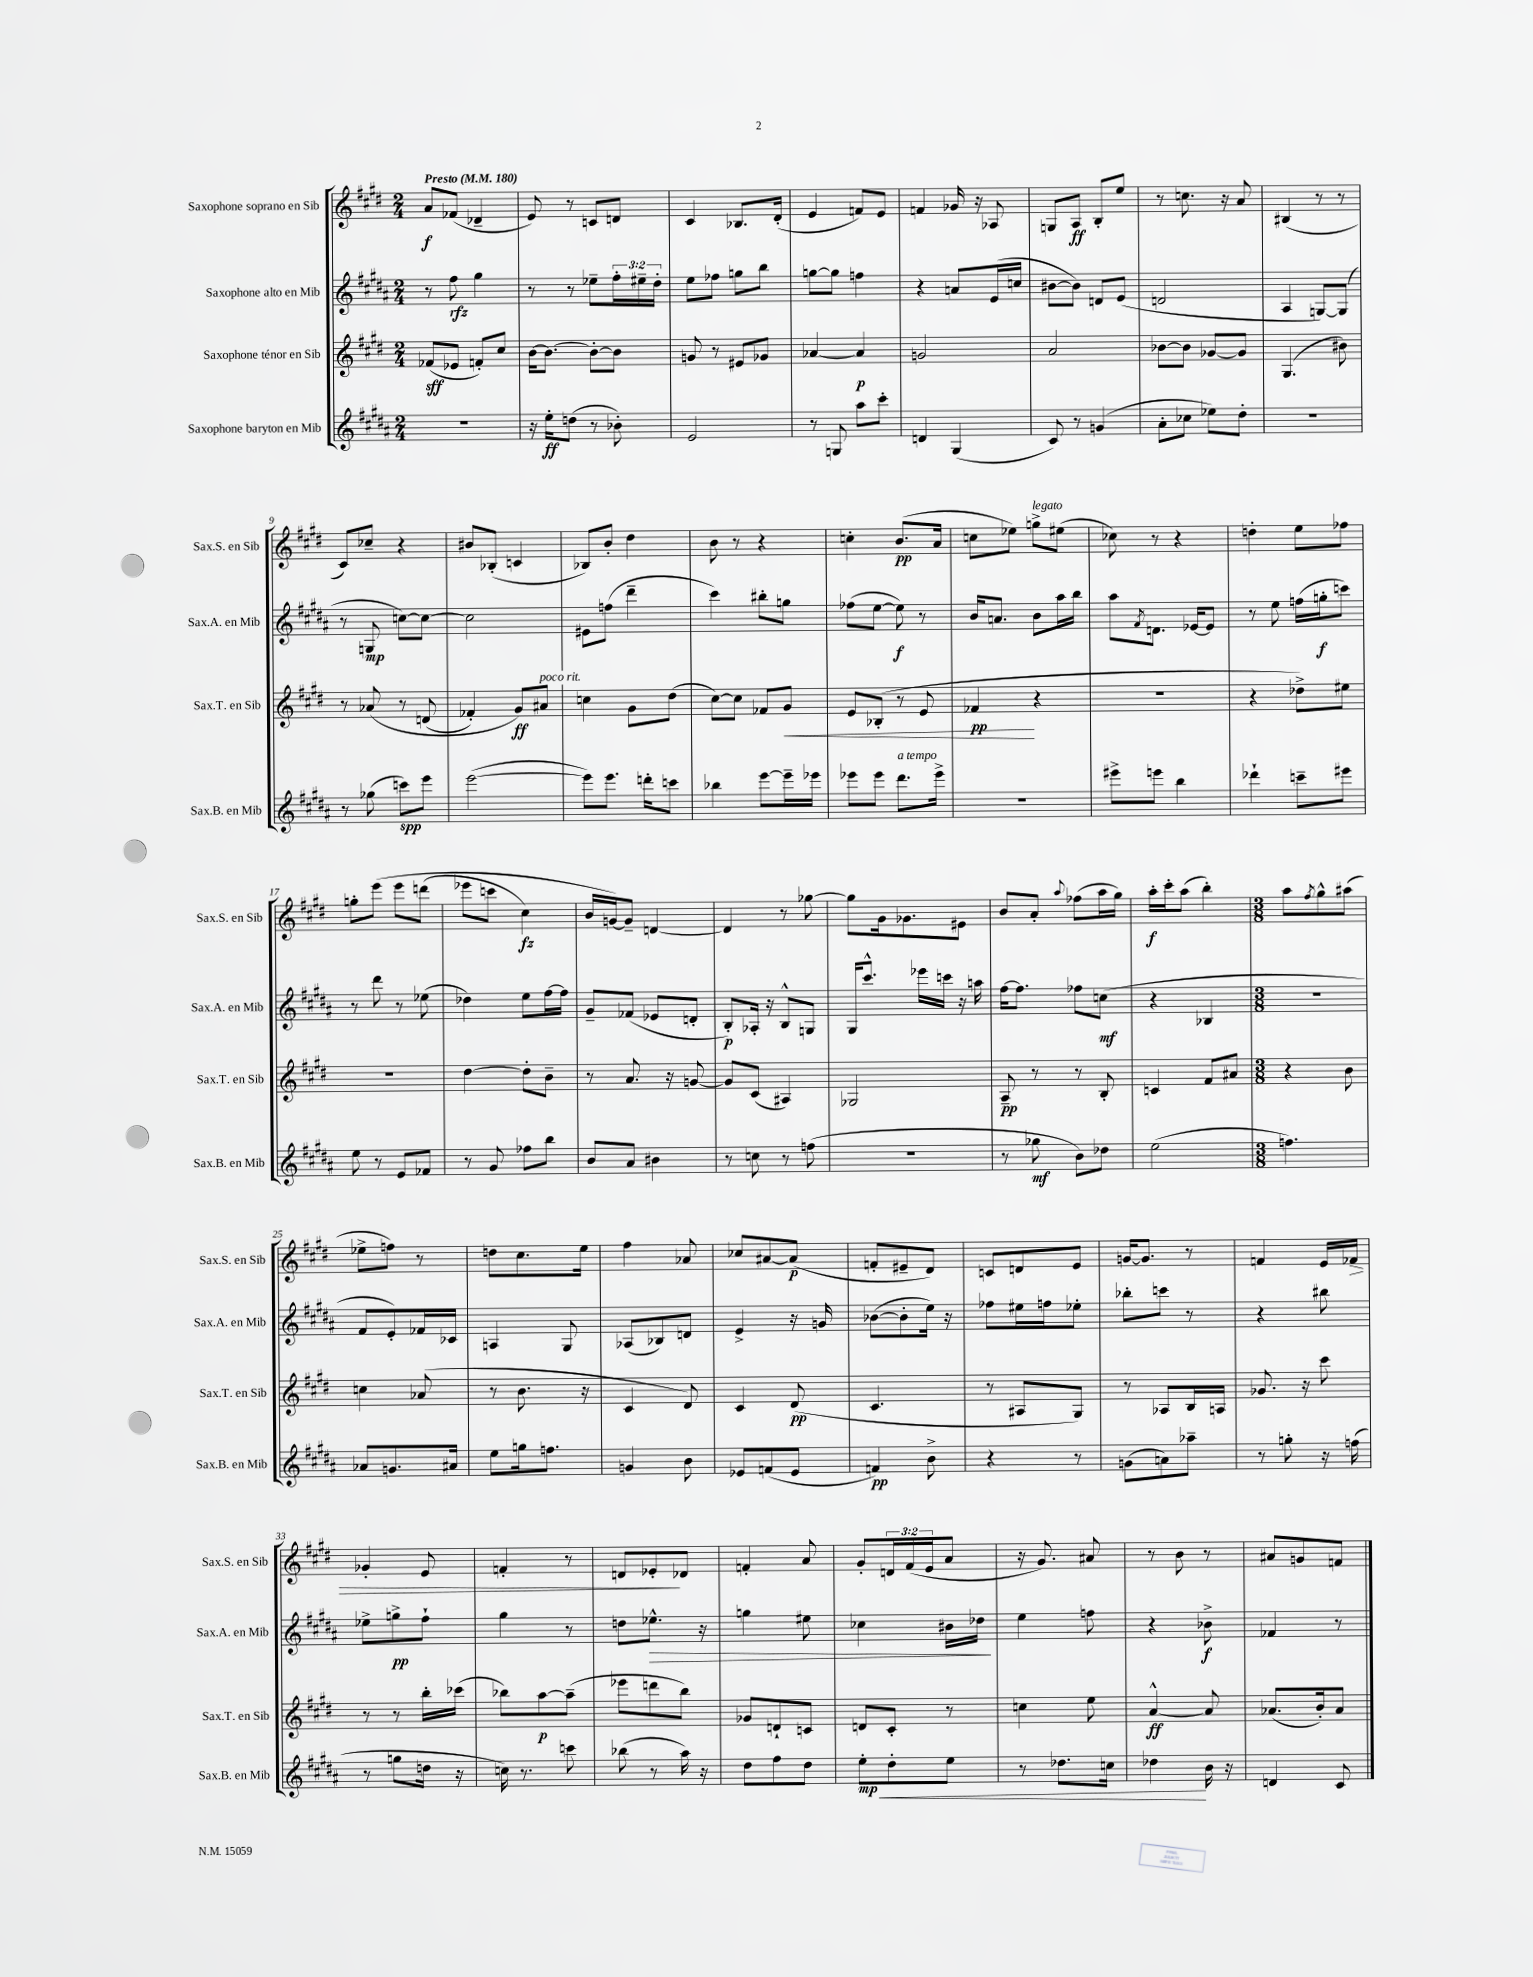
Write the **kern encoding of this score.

**kern	**dynam	**kern	**dynam	**kern	**dynam	**kern	**dynam
*part4	*part4	*part3	*part3	*part2	*part2	*part1	*part1
*staff4	*staff4	*staff3	*staff3	*staff2	*staff2	*staff1	*staff1
*I"Saxophone baryton en Mib	*	*I"Saxophone ténor en Sib	*	*I"Saxophone alto en Mib	*	*I"Saxophone soprano en Sib	*
*I'Sax.B. en Mib	*	*I'Sax.T. en Sib	*	*I'Sax.A. en Mib	*	*I'Sax.S. en Sib	*
*clefG2	*	*clefG2	*	*clefG2	*	*clefG2	*
*k[f#c#g#d#a#]	*	*k[f#c#g#d#]	*	*k[f#c#g#d#a#]	*	*k[f#c#g#d#]	*
*M2/4	*	*M2/4	*	*M2/4	*	*M2/4	*
*MM180	*	*MM180	*	*MM180	*	*MM180	*
=1	=1	=1	=1	=1	=1	=1	=1
!	!	!	!	!	!	!LO:TX:a:B:t=Presto	!
2r	.	(8f-X/L	sff	8r	.	8a/L	f
.	.	8e-X/J	.	8ff#\	rfz	(8f-X/J	.
.	.	8fn'/L)	.	4gg#\	.	4d-X~/	.
.	.	8cc#/J	.	.	.	.	.
=2	=2	=2	=2	=2	=2	=2	=2
16r	.	[16b\KL	.	8r	.	8e/)	.
16ee'\KL	ff	8.b\J_	.	.	.	.	.
(8ddn\J	.	.	.	8r	.	8r	.
8r	.	8b'\L_	.	8ee-X~\L	.	8cn/L	.
8b-X'\)	.	8b\J]	.	24ff#'\L	.	8dn/J	.
.	.	.	.	24ee#X~\	.	.	.
.	.	.	.	24dd#'\JJ	.	.	.
=3	=3	=3	=3	=3	=3	=3	=3
2e/	.	8gn/	.	8ee\L	.	4c#/	.
.	.	8r	.	8ff-X\J	.	.	.
.	.	8e#X/L	.	8ggn\L	.	8.B-X/L	.
.	.	8g-X/J	.	8bb\J	.	.	.
.	.	.	.	.	.	(16d#'/Jk	.
=4	=4	=4	=4	=4	=4	=4	=4
8r	.	[4a-X/	.	[8ggn\L	.	4e/	.
8Gn/	.	.	.	8gg\J]	.	.	.
8aa#\L	.	4a-/]	p	4ffn\	.	8fn/L)	.
8ccc#'\J	.	.	.	.	.	8e/J	.
=5	=5	=5	=5	=5	=5	=5	=5
4dn/	.	2gn/	.	4r	.	4fn/	.
(4G#/	.	.	.	8an/L	.	16g-X/	.
.	.	.	.	.	.	16r	.
.	.	.	.	(16e/L	.	8A-X/	.
.	.	.	.	16ccn/JJ	.	.	.
=6	=6	=6	=6	=6	=6	=6	=6
8c#/)	.	2a/	.	[8b#X\L	.	8Gn/L	.
8r	.	.	.	8b#\J])	.	8A/J	ff
(4gn/	.	.	.	8dn/L	.	8B'/L	.
.	.	.	.	(8e/J	.	8ee/J	.
=7	=7	=7	=7	=7	=7	=7	=7
8a#'\L	.	[8b-X\L	.	2dn/	.	8r	.
8cc-X\J	.	8b-\J]	.	.	.	8.ccn\	.
8ee-X\L)	.	[8g-X/L	.	.	.	.	.
.	.	.	.	.	.	16r	.
8dd#'\J	.	8g-/J]	.	.	.	8a/	.
=8	=8	=8	=8	=8	=8	=8	=8
2r	.	(4.G#/	.	4A#/	.	(4B#X/	.
.	.	.	.	[8Gn/L)	.	8r	.
.	.	8b#X\)	.	(8G/J]	.	8r	.
!!LO:LB:g=z
=9	=9	=9	=9	=9	=9	=9	=9
8r	.	8r	.	8r	.	8c#/L)	.
(8gg-X\	.	(8a-X/	.	8Gn/	mp	8cc-X~/J	.
8cccn\L)	spp	8r	.	[8ccn\L)	.	4r	.
8eee\J	.	(8dn/	.	8cc\J_	.	.	.
=10	=10	=10	=10	=10	=10	=10	=10
([2eee\	.	4f-X'/)	.	2cc\]	.	8b#X/L	.
.	.	.	.	.	.	(8B-X'/J	.
.	.	8g#/L)	ff	.	.	4cn/	.
!	!	!LO:TX:a:i:t=poco rit.	!	!	!	!	!
.	.	8a#X/J	.	.	.	.	.
=11	=11	=11	=11	=11	=11	=11	=11
8eee\L])	.	4ccn\	.	8e#X\L	.	8B-X/L)	.
8.eee\J	.	.	.	(8ffn\J	.	8b'/J	.
.	.	8g#\L	.	4ddd#~\	.	4dd#\	.
16dddn'\KL	.	.	.	.	.	.	.
8cccn\J	.	(8dd#\J	.	.	.	.	.
=12	=12	=12	=12	=12	=12	=12	=12
4bb-X\	.	[8cc#\L)	.	4ccc#\)	.	8b\	.
.	.	8cc#\J]	.	.	.	8r	.
[8eee\L	.	8f-X/L	.	8bb#X'\L	.	4r	.
!	!	!	!LO:HP:b	!	!	!	!
16eee~\L]	.	8g#/J	<	8ggn\J	.	.	.
16eee-X\JJ	.	.	.	.	.	.	.
=13	=13	=13	=13	=13	=13	=13	=13
8eee-X\L	.	8e/L	.	(8ff-X\L	.	4ccn'\	.
8eee-\J	.	(8B-X'/J	.	[8ee\J	.	.	.
!LO:TX:a:i:t=a tempo	!	!	!	!	!	!	!
8.ddd#\L	.	8r	.	8ee\])	f	(8.b/L	pp
.	.	8e/	.	8r	.	.	.
16eee-^\Jk	.	.	.	.	.	16a/Jk	.
=14	=14	=14	=14	=14	=14	=14	=14
2r	.	4f-X/	pp	16b/KL	.	8ccn\L	.
.	.	.	.	8.an/J	.	.	.
.	.	.	.	.	.	8ee-X\J)	.
!	!	!	!	!	!	!LO:TX:a:i:t=legato	!
.	.	4r	[	8b\L	.	8ggn^\L	.
.	.	.	.	16aa#\L	.	(8ee#X\J	.
.	.	.	.	16bb\JJ	.	.	.
=15	=15	=15	=15	=15	=15	=15	=15
8eee#X^\L	.	2r	.	8aa#\L	.	8cc-X\)	.
.	.	.	.	8qf#/	.	.	.
8eeen\J	.	.	.	8.dn\J	.	8r	.
4bb\	.	.	.	.	.	4r	.
.	.	.	.	[16e-X/KL	.	.	.
.	.	.	.	8e-/J]	.	.	.
=16	=16	=16	=16	=16	=16	=16	=16
4ddd-X`\	.	4r	.	8r	.	4ddn'\	.
.	.	.	.	8ee\	.	.	.
8cccn~\L	.	8dd-X^\L)	.	(16ffn\LL	.	8ee\L	.
.	.	.	.	16ggn'\J	f	.	.
8eee#X\J	.	8ee#X\J	.	8cccn\J)	.	8ff-X\J	.
!!LO:LB:g=z
=17	=17	=17	=17	=17	=17	=17	=17
8ee\	.	2r	.	8r	.	8ggn'\L	.
8r	.	.	.	8ddd#\	.	(8eee\J	.
8e/L	.	.	.	8r	.	8eee\L	.
8f-X/J	.	.	.	(8ee-X\	.	(8dddn\J	.
=18	=18	=18	=18	=18	=18	=18	=18
8r	.	[4dd#\	.	4dd-X\)	.	8eee-X\L	.
8g#/	.	.	.	.	.	8cccn\J	.
8ff-X\L	.	8dd#'\L]	.	8ee\L	.	4cc#\)	fz
8bb\J	.	8b~\J	.	[16ff#\L	.	.	.
.	.	.	.	16ff#\JJ]	.	.	.
=19	=19	=19	=19	=19	=19	=19	=19
8b/L	.	8r	.	8g#~/L	.	16b/LL	.
.	.	.	.	.	.	[16gn/J)	.
8a#/J	.	8.a/	.	(8f-X/J	.	8g~/J]	.
4b#X\	.	.	.	8e-X/L	.	[4dn/	.
.	.	16r	.	.	.	.	.
.	.	[8gn/	.	8dn'/J	.	.	.
=20	=20	=20	=20	=20	=20	=20	=20
8r	.	8g/L]	.	8B'/L)	p	4d/]	.
8ccn\	.	(8c#/J	.	16A-X'/Jk	.	.	.
.	.	.	.	16r	.	.	.
8r	.	4A#X/)	.	8B^^/L	.	8r	.
(8ffn\	.	.	.	8Gn/J	.	[8gg-X\	.
=21	=21	=21	=21	=21	=21	=21	=21
2r	.	2G-X/	.	16G#/KL	.	8gg-\L]	.
.	.	.	.	8.ccc#^^/J	.	.	.
.	.	.	.	.	.	16g#\k	.
.	.	.	.	.	.	8.g-X\	.
.	.	.	.	16eee-X\LL	.	.	.
.	.	.	.	16cccn\JJ	.	.	.
.	.	.	.	16r	.	8e#X\J	.
.	.	.	.	16aan\	.	.	.
=22	=22	=22	=22	=22	=22	=22	=22
8r	.	8A~/	pp	[16ff#\KL	.	8b/L	.
.	.	.	.	8.ff#\J]	.	.	.
8gg-X\	mf	8r	.	.	.	8a'/J	.
.	.	.	.	.	.	8qqaa/	.
8b\L)	.	8r	.	8ff-X\L	.	(8ff-X\L	.
8dd-X\J	.	8B'/	.	(8ccn\J	mf	16aa\L	.
.	.	.	.	.	.	16gg#\JJ)	.
=23	=23	=23	=23	=23	=23	=23	=23
(2ee\	.	4cn/	.	4r	.	16aa'\LL	f
.	.	.	.	.	.	16ccc#'\J	.
.	.	.	.	.	.	(8aa\J	.
.	.	8f#/L	.	4B-X/	.	4bb'\)	.
.	.	8a#X/J	.	.	.	.	.
=24	=24	=24	=24	=24	=24	=24	=24
*M3/8	*	*M3/8	*	*M3/8	*	*M3/8	*
4.ffn\)	.	4r	.	4.r	.	8aa\L	.
.	.	.	.	.	.	8qff#/	.
.	.	.	.	.	.	8gg#^^\	.
.	.	8b\	.	.	.	(8aa#X\J	.
!!LO:LB:g=z
=25	=25	=25	=25	=25	=25	=25	=25
8a-X/L	.	4ccn\	.	8f#/L	.	8ee-X^\L	.
8.gn/	.	.	.	8e'/)	.	8ffn\J)	.
.	.	(8a-X/	.	16f-X/L	.	8r	.
16a#X/Jk	.	.	.	16c-X/JJ	.	.	.
=26	=26	=26	=26	=26	=26	=26	=26
8ee\L	.	8r	.	4An/	.	8ddn\L	.
16ggn\k	.	8.b\	.	.	.	8.cc#\	.
8.ffn\J	.	.	.	.	.	.	.
.	.	.	.	8G#/	.	.	.
.	.	16r	.	.	.	16ee\Jk	.
=27	=27	=27	=27	=27	=27	=27	=27
4gn/	.	4c#/	.	(8A-X/L	.	4ff#\	.
.	.	.	.	8B-X/)	.	.	.
8b\	.	8d#/)	.	8dn/J	.	8a-X/	.
=28	=28	=28	=28	=28	=28	=28	=28
8e-X/L	.	4c#/	.	4e^/	.	8cc-X/L	.
(8fn/	.	.	.	.	.	[8a#X/	.
8e-/J	.	(8d#/	pp	16r	.	(8a#/J]	p
.	.	.	.	16gn/	.	.	.
=29	=29	=29	=29	=29	=29	=29	=29
4fn/)	pp	4.c#/	.	([8b-X\L	.	8fn'/L	.
.	.	.	.	8b-'\]	.	8e#X~/	.
8b^\	.	.	.	16ee\Jk)	.	8d#/J)	.
.	.	.	.	16r	.	.	.
=30	=30	=30	=30	=30	=30	=30	=30
4r	.	8r	.	8ff-X\L	.	8cn/L	.
.	.	8A#X/L	.	16ee#X\L	.	8dn/	.
.	.	.	.	16ffn\J	.	.	.
8r	.	8G#/J)	.	8ee-X'\J	.	8e/J	.
=31	=31	=31	=31	=31	=31	=31	=31
(8gn\L	.	8r	.	8bb-X'\L	.	[16gn/KL	.
.	.	.	.	.	.	8.g/J]	.
8an\)	.	8A-X/L	.	8cccn\J	.	.	.
8aa-X~\J	.	16B/L	.	8r	.	8r	.
.	.	16An/JJ	.	.	.	.	.
=32	=32	=32	=32	=32	=32	=32	=32
8r	.	8.g-X/	.	4r	.	4fn/	.
8ggn'\	.	.	.	.	.	.	.
.	.	16r	.	.	.	.	.
16r	.	8ccc#\	.	8bb#X\	.	16e/LL	.
!	!	!	!	!	!	!	!LO:HP:b
(16ffn\	.	.	.	.	.	16f-X/JJ	>
!!LO:LB:g=z
=33	=33	=33	=33	=33	=33	=33	=33
8r	.	8r	.	8ee-X^\L	.	4g-X'/	.
8ggn\L	.	8r	.	8ggn^\	pp	.	.
16ddn\Jk	.	16bb'\LL	.	8ff#`\J	.	8e/	.
16r	.	(16ccc-X\JJ	.	.	.	.	.
=34	=34	=34	=34	=34	=34	=34	=34
16ccn\)	.	8bb-X\L)	.	4gg#\	.	4fn'/	.
8.r	.	.	.	.	.	.	.
.	.	[8aa\	p	.	.	.	.
8cccn\	.	(8aa~\J]	.	8r	.	8r	.
=35	=35	=35	=35	=35	=35	=35	=35
(8bb-X\	.	8eee-X\L	.	8ddn\L	.	8dn/L	.
!	!	!	!	!	!LO:HP:b	!	!
8r	.	8dddn\	.	8.ee-X^^\J	>	8e-X'/	.
16aa#\)	.	8bb\J)	.	.	.	8d-X/J	]
16r	.	.	.	16r	.	.	.
=36	=36	=36	=36	=36	=36	=36	=36
8dd#\L	.	8g-X/L	.	4ggn\	.	4fn'/	.
8ff#\	.	8dn`/	.	.	.	.	.
8dd#\J	.	8cn/J	.	8ee#X\	.	8a/	.
=37	=37	=37	=37	=37	=37	=37	=37
!	!LO:HP:b	!	!	!	!	!	!
8ee'\L	< mp	8dn/L	.	4cc-X\	.	8g#'/L	.
8dd#'\	.	8c#'/J	.	.	.	24dn/L	.
.	.	.	.	.	.	(24f#/	.
.	.	.	.	.	.	24e/J	.
8ee\J	.	8r	.	16b#X\LL	.	8a/J	.
.	.	.	.	16dd-X\JJ	.	.	.
.	.	.	.	.	]	.	.
=38	=38	=38	=38	=38	=38	=38	=38
8r	.	4ccn\	.	4ee\	.	16r	.
.	.	.	.	.	.	8.g#/)	.
8.dd-X\L	.	.	.	.	.	.	.
.	.	8ee\	.	8ffn\	.	8a#X/	.
16ccn\Jk	.	.	.	.	.	.	.
=39	=39	=39	=39	=39	=39	=39	=39
4dd-X\	.	[4a^^/	ff	4r	.	8r	.
.	.	.	.	.	.	8b\	.
16b\	[	8a/]	.	8b-X^\	f	8r	.
16r	.	.	.	.	.	.	.
=40	=40	=40	=40	=40	=40	=40	=40
4dn/	.	(8.a-X/L	.	4f-X/	.	8a#X/L	.
.	.	.	.	.	.	8gn/	.
.	.	16b'/k)	.	.	.	.	.
8c#/	.	8a-/J	.	8r	.	8fn/J	.
==	==	==	==	==	==	==	==
*-	*-	*-	*-	*-	*-	*-	*-
